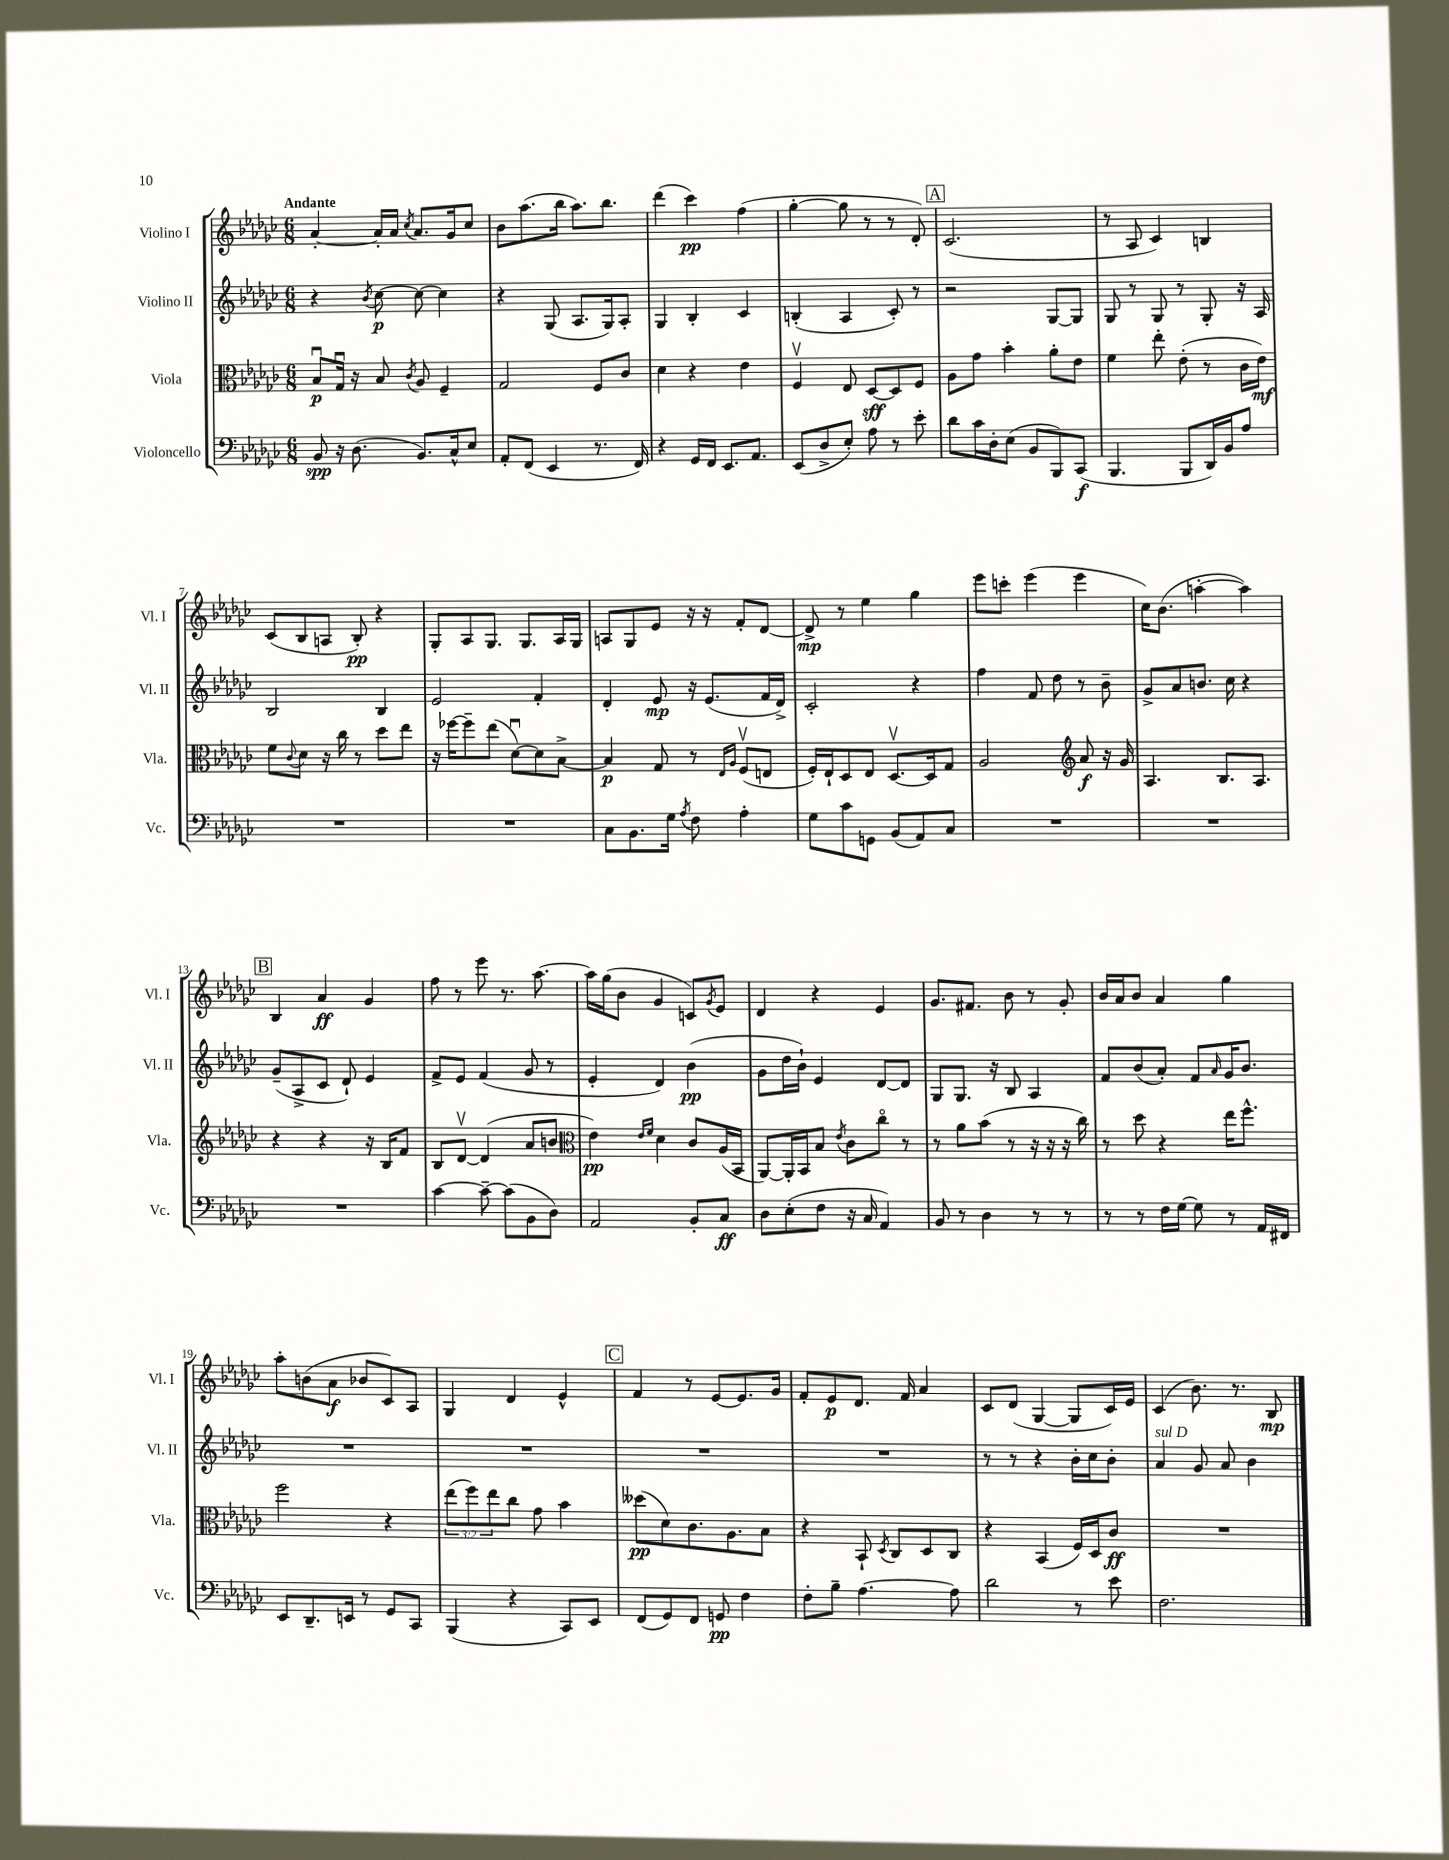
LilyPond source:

<<
\new StaffGroup <<
\new Staff = "s0" \with { instrumentName = "Violino I" shortInstrumentName = "Vl. I" } {
    \clef treble \key ges \major \numericTimeSignature \time 6/8 \tempo "Andante"
    aes'4~-. aes'16-. aes'16 \acciaccatura { ces''8 } aes'8. ges'16 ces''8 |
    bes'8 aes''8.( bes''16 aes''8.) bes''8. |
    des'''4( ces'''4\pp) f''4( |
    ges''4~-. ges''8 r8 r8 des'8-.) |
    \mark \markup { \box "A" } ces'2.( |
    r8 aes8 ces'4) b4 |
    ces'8( bes8 a8 bes8-.\pp) r4 |
    ges8-. aes8 ges8. ges8. aes16 ges16 |
    a8 ges8 ees'8 r16 r16 f'8-. des'8~ |
    des'8->\mp r8 ees''4 ges''4 |
    ees'''8 c'''8-. ees'''4( ees'''4 |
    ces''16) bes'8.( a''4~-. a''4) |
    \mark \markup { \box "B" } bes4 aes'4\ff ges'4 |
    f''8 r8 ees'''8 r8. aes''8.~ |
    aes''16 ges''16( bes'8 ges'4 c'8) \acciaccatura { ges'8 } ees'8 |
    des'4 r4 ees'4 |
    ges'8. fis'8. bes'8 r8 ges'8-. |
    bes'16 aes'16 bes'8 aes'4 ges''4 |
    aes''8-. b'8( aes'8\f bes'8 ces'8) aes8 |
    ges4 des'4 ees'4-^ |
    \mark \markup { \box "C" } f'4 r8 ees'8~ ees'8. ges'16 |
    f'8-. ees'8\p des'8. f'16 aes'4 |
    ces'8 des'8( ges4~ ges8 ces'16) ees'16 |
    ces'4( bes'8.) r8. bes8\mp \bar "|." |
}
\new Staff = "s1" \with { instrumentName = "Violino II" shortInstrumentName = "Vl. II" } {
    \clef treble \key ges \major \numericTimeSignature \time 6/8
    r4 \acciaccatura { bes'8 } ces''8~\p ces''8~ ces''4 |
    r4 ges8( aes8. ges16) aes8-. |
    ges4 bes4-. ces'4 |
    b4-.( aes4 ces'8-.) r8 |
    \mark \markup { \box "A" } r2 ges8~ ges8 |
    ges8 r8 ges8 r8 ges8-. r16 aes16 |
    bes2 bes4 |
    ees'2 f'4-. |
    des'4-. ees'8\mp r16 ees'8.( f'16 des'16->) |
    ces'2-. r4 |
    f''4 f'8 des''8 r8 bes'8-- |
    ges'8-> aes'8 b'8. ces''16 r4 |
    \mark \markup { \box "B" } ges'8--( aes8-> ces'8 des'8-!) ees'4 |
    f'8-> ees'8 f'4( ges'8 r8 |
    ees'4-. des'4) bes'4\pp( |
    ges'8 des''16 bes'16-!) ees'4 des'8~ des'8 |
    ges8 ges8. r16 bes8 aes4 |
    f'8 bes'8( aes'8-.) f'8 \grace { aes'16 } ges'16 bes'8. |
    R2. |
    R2. |
    \mark \markup { \box "C" } R2. |
    R2. |
    r8 r8 r4 bes'16-. ces''16 bes'8-. |
    aes'4^\markup { \italic "sul D" } ges'8 aes'8 bes'4 \bar "|." |
}
\new Staff = "s2" \with { instrumentName = "Viola" shortInstrumentName = "Vla." } {
    \clef alto \key ges \major \numericTimeSignature \time 6/8 \override Staff.TupletNumber.text = #tuplet-number::calc-fraction-text
    bes8\downbow\p ges16\downbow r16 bes8 \acciaccatura { ces'8 } aes8 f4-- |
    ges2 f8 ces'8 |
    des'4 r4 ees'4 |
    f4\upbow ees8 des8~\sff des8 f8 |
    \mark \markup { \box "A" } aes8 ges'8 bes'4-. aes'8-. ees'8 |
    f'4 ees''8-. ees'8-.( r8 ces'16 ees'16\mf) |
    f'8 \appoggiatura { ces'8 } des'8 r16 ces''16 r8 des''8 ees''8 |
    r16 fes''16~ fes''8-- ees''8( des'8~\downbow) des'8 bes8~-> |
    bes4\p ges8 r8 \grace { ees16 aes16 } f8\upbow( e8 |
    f16-.) ees16-! des8 ees8 des8.~\upbow des16 ges8 |
    aes2 \clef treble aes'8\f r16 ges'16 |
    aes4. bes8. aes8. |
    \mark \markup { \box "B" } r4 r4 r16 bes16 f'8 |
    bes8 des'8~\upbow des'4( aes'8 b'8 |
    \clef alto ees'4\pp) \grace { ees'16 f'16 } des'4 ces'8 aes16( bes,16 |
    aes,8~) aes,16-. bes,16 bes8 \acciaccatura { ees'8 } ces'8 ces''8\flageolet r8 |
    r8 aes'8 bes'8( r8 r16 r16 r16 ces''16) |
    r8 des''8 r4 ees''16 f''8.-^ |
    f''2 r4 |
    \tuplet 3/2 { ees''8( f''8) ees''8 } ces''8 ges'8 bes'4 |
    \mark \markup { \box "C" } deses''8\pp( des'8) ces'8. aes8. bes8 |
    r4 bes,8-! \acciaccatura { des8 } ces8 des8 ces8 |
    r4 bes,4( f16) des16 ces'8\ff |
    R2. \bar "|." |
}
\new Staff = "s3" \with { instrumentName = "Violoncello" shortInstrumentName = "Vc." } {
    \clef bass \key ges \major \numericTimeSignature \time 6/8
    bes,8\spp r16 des8.( bes,8.) ces16-^ ees8 |
    aes,8-. f,8( ees,4 r8. f,16) |
    r4 ges,16 f,16 ees,8. aes,8. |
    ees,8( des8-> ees8-.) aes8 r8 ees'8-. |
    \mark \markup { \box "A" } des'8 ces'16 des16-. ees8( bes,8 bes,,8) ces,8\f( |
    bes,,4. bes,,8 des,16) bes,16 aes8 |
    R2. |
    R2. |
    ces8 bes,8. ges16 \acciaccatura { aes8 } f8 aes4-. |
    ges8 ces'8 g,8 bes,8( aes,8) ces8 |
    R2. |
    R2. |
    \mark \markup { \box "B" } R2. |
    ces'4~ ces'8~-- ces'8( bes,8 des8) |
    aes,2 bes,8-. ces8\ff |
    des8 ees8-.( f8 r16 ces16 aes,4) |
    bes,8 r8 des4 r8 r8 |
    r8 r8 f16 ges16~ ges8 r8 aes,16 fis,16 |
    ees,8 des,8.-- e,16 r8 ges,8 ces,8 |
    bes,,4( r4 ces,8) ees,8 |
    \mark \markup { \box "C" } f,8( ges,8) f,8 g,8\pp f4 |
    f8-. bes8-- aes4.~ aes8 |
    des'2 r8 ees'8 |
    f2. \bar "|." |
}
>>
>>
